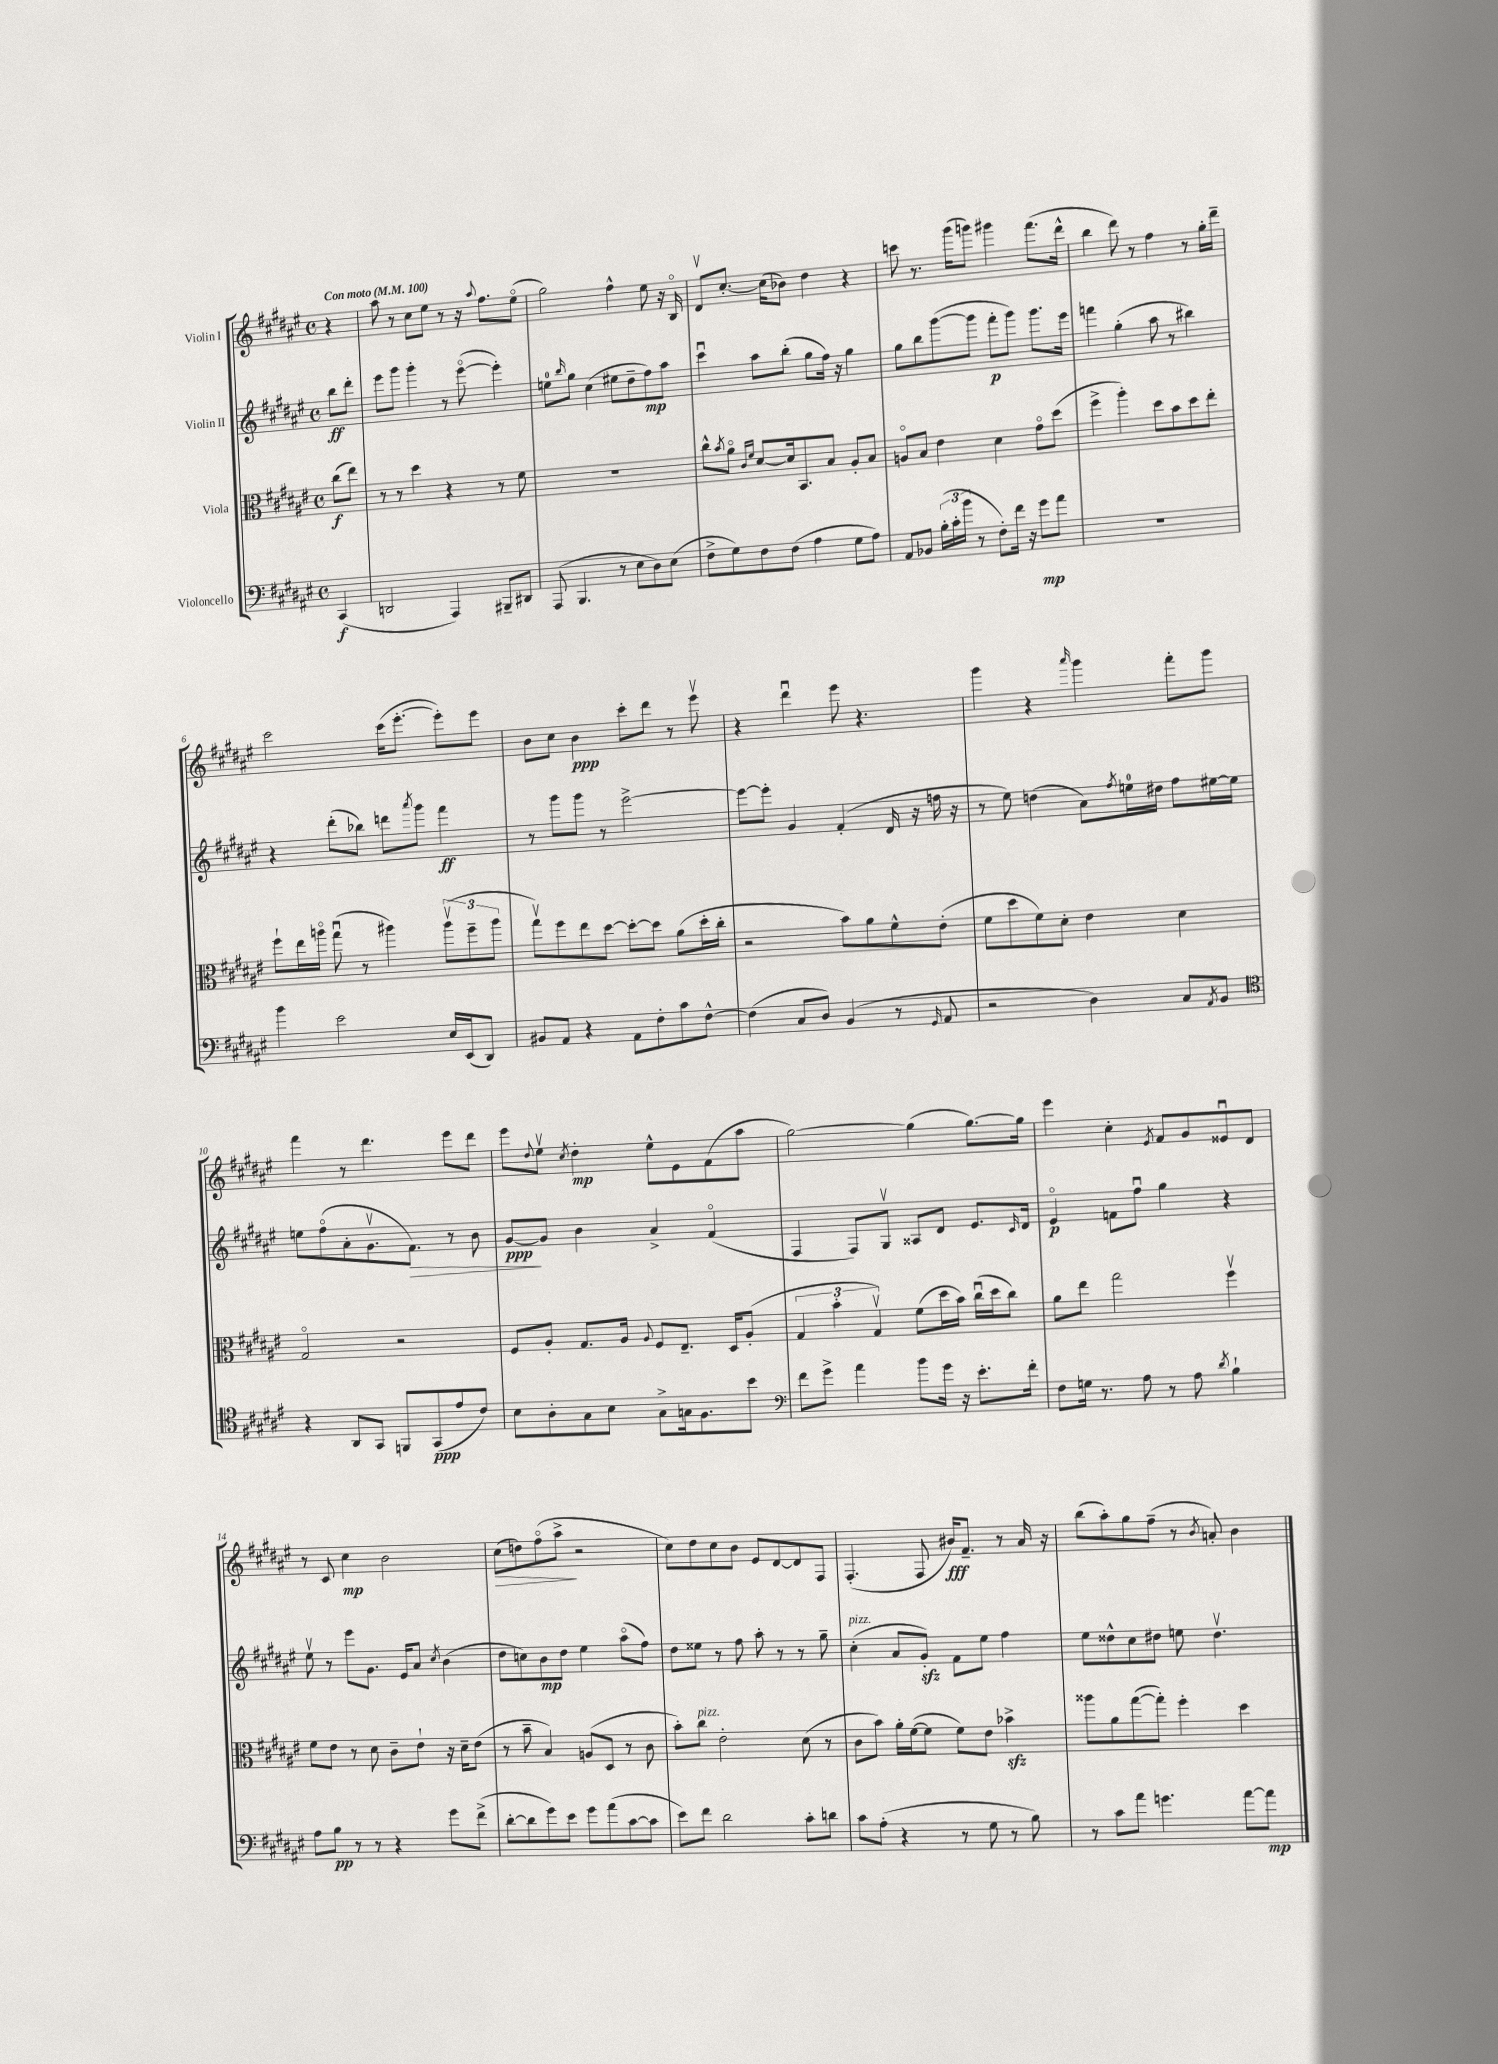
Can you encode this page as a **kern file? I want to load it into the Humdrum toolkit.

**kern	**kern	**kern	**kern
*staff4	*staff3	*staff2	*staff1
*clefF4	*clefC3	*clefG2	*clefG2
*k[f#c#g#d#a#e#]	*k[f#c#g#d#a#e#]	*k[f#c#g#d#a#e#]	*k[f#c#g#d#a#e#]
*M4/4	*M4/4	*M4/4	*M4/4
*met(c)	*met(c)	*met(c)	*met(c)
*MM100	*MM100	*MM100	*MM100
(4CC#	(8cc#	8bb	4r
.	8ee#)	8ddd#'	.
=	=	=	=
2DD	8r	8eee#	8aa#
.	8r	8ggg#	8r
.	4dd#	4ggg#'	8cc#
.	.	.	8ee#
4AAA#)	4r	8r	8r
.	.	([8eee#o	16r
.	.	.	8qqaa#
.	.	.	8.ff#
8BBB#~	8r	4eee#'])	.
8DD#	8f#	.	(8ee#o
=	=	=	=
(8AAA#	1r	8ee	2gg#)
.	.	16qqbb	.
4.BBB	.	8gg#	.
.	.	(4cc#	.
8r	.	8ee#	4ff#^^
8E#	.	8dd#~	.
8D#)	.	8ff#)	8ee#
(8E#	.	8aa#	16r
.	.	.	16Bo
=	=	=	=
8F#^	8cc#^^	4ccc#u	8d#v
.	8qb	.	.
8G#)	8a#o	.	[8.cc#'
.	16qqc#	.	.
.	16qqf#	.	.
8F#	[8d#	8aa#	.
.	.	.	(16cc#]
(8F#	16d#]	(8bb'	8b-)
.	8.BB	.	.
4A#	.	8gg#	4dd#
.	8B	16ff#)	.
.	.	16r	.
8G#	8A#'	4gg#	4r
8A#)	8B	.	.
=	=	=	=
8AA#	8Ao	8gg#	8ccc
8BB-	8B	8bb	8.r
(24B'	4e#	([8ggg#	.
24c#'	.	.	.
.	.	.	(16ggg#
24b	.	.	.
8r	.	8ggg#]	8ggg)
8F#')	4d#	8fff#'	4ggg#
16f#	.	8ggg#)	.
16r	.	.	.
8g#	8g#o	8.ggg#	(8.fff#
8a#	(8dd#	.	.
.	.	16eee#	16ddd#^^
=	=	=	=
1r	4ff#^	4fff	4bb
.	4aa#')	(4gg#'	8ddd#)
.	.	.	8r
.	8dd#	8aa#	4ff#
.	8b	8r	.
.	8dd#	4bb#)	8r
.	8ee#'	.	16gg#'
.	.	.	16ddd#~
=	=	=	=
4b	8ff#`	4r	2ccc#
.	16ee#	.	.
.	16aao	.	.
2e#	(8gg#u	(8ddd#'	.
.	8r	8bb-)	.
.	4aa#)	8ddd	(16ccc#
.	.	.	[8.eee#'
.	.	8qaaa#	.
.	.	8ggg#	.
16E#	(12aa#v	4fff#	8eee#'])
(16EE#	.	.	.
.	12ff#~	.	.
8DD#)	.	.	8eee#
.	12aa#	.	.
=	=	=	=
8BB#	8gg#v)	8r	8b
8AA#	8ff#	8ggg#	8cc#
4r	8ee#	8ggg#	4b
.	[8dd#	8r	.
8AA#	8dd#'_	[2eee#^	8ccc#'
8F#'	8dd#]	.	8ddd#
8c#	(8a#	.	8r
[8F#^^	16dd#'	.	8eee#v
.	16cc#'	.	.
=	=	=	=
(4F#]	2r	8eee#_	4r
.	.	8eee#']	.
8C#	.	4g#	4ddd#u
8D#)	.	.	.
(4BB	8b)	(4f#'	8eee#
.	8a#	.	4.r
8r	8f#^^	16d#	.
.	.	16r	.
16qqGG#	.	.	.
8AA#	(8e#'	16ff	.
.	.	16r	.
=	=	=	=
2r	8f#	8r	4ggg#
.	8dd#	8ee#)	.
.	8f#)	(4dd	4r
.	8d#'	.	.
.	.	.	16qqaaa#
4D#)	4e#	8a#)	4ggg#
.	.	8qff#	.
.	.	16ee	.
.	.	16dd#	.
8C#	4d#	8ff#	8fff#'
8qAA#	.	.	.
8BB	.	[16ee#	8ggg#
.	.	16ee#]	.
=	=	=	=
*clefC4	*	*	*
4r	2G#o	8ee	4fff#
.	.	(8ff#o	.
8AA#	.	8a#'	8r
8GG#	.	8.g#v	4.ddd#
8FF	2r	.	.
.	.	8.f#)	.
(8GG#	.	.	.
8e#	.	8r	8eee#
8c#)	.	8b	8ddd#
=	=	=	=
8B	8F#	[8g#	8eee#
.	.	.	8qqdd#
8A#'	8A#'	8g#]	8ee#v
.	.	.	8qcc#
8G#	8.G#	4b	4dd#'
8B	.	.	.
.	16A#	.	.
.	8qqA#	.	.
8G#^	8F#	4a#^	8ee#^^
16G	8.E#~	.	8e#
8.F#	.	.	.
.	.	(4f#o	(8f#
.	16D#	.	.
8b	(8A#'	.	8aa#
=	=	=	=
*clefF4	*	*	*
8f#	6G#	4F#	[2gg#)
8g#^	.	.	.
.	6b'	.	.
4a#	.	8F#)	.
.	6G#v)	.	.
.	.	8G#v	.
8b	(8f#	8A##	(4gg#]
16g#	16dd#	8d#	.
16r	16b)	.	.
8.e#'	(16cc#u	8.e#	[8.gg#)
.	16dd#	.	.
.	8cc#)	.	.
.	.	16qqc#	.
16f#'	.	16d#	16gg#]
=	=	=	=
8F#	8a#	4e#o	4eee#
16G	8ee#	.	.
8.r	.	.	.
.	2gg#	8f	4cc#'
8A#	.	8ff#u	.
.	.	.	8qe#
8r	.	4gg#	8f#
8A#	.	.	8g#
8qd#	.	.	.
4B`	4ff#v	4r	8e##u
.	.	.	8d#
=	=	=	=
8A#	8f#	8ee#v	8r
8B	8e#	8r	8c#
8r	8r	8eee#	4cc#
8r	8d#	8.g#	.
4r	8c#~	.	2b
.	.	16e#	.
.	8e#`	8a#	.
.	.	8qcc#	.
8g#	16r	(4b	.
.	16d#~	.	.
(8f#^	(8e#	.	.
=	=	=	=
[8d#'	8r	8dd#	(8cc#
8d#]	8b~	8cc)	8dd)
8g#)	4B)	8b	(8ff#o
8e#	.	8dd#	8aa#^
8g#	(8A	4ee#	2r
(8a#	8D#	.	.
[8c#	8r	(8aa#o	.
8c#]	8c#	8ff#)	.
=	=	=	=
8e#)	8b')	8dd#	8cc#)
8f#	8cc#	8ee##	8dd#
2d#	2e#'	8r	8cc#
.	.	8ff#	8b
.	.	8aa#'	8e#
.	.	8r	[8d#
8c#'	(8d#	8r	8d#]
8d	8r	8gg#~	8F#
=	=	=	=
8c#	8c#	(4cc#'	(4.F#'
(8A#'	8b)	.	.
4r	16a#'	8a#	.
.	([16f#	.	.
.	8f#]	8g#')	8F#
8r	8f#)	8f#	16b#)
.	.	.	8.f#~
8G#	8e#	8ee#	.
8r	4b-^	4ff#	8r
8B)	.	.	16a#
.	.	.	16r
=	=	=	=
8r	8aa##	8ee#	(8bb
8c#	8a#	8dd##^^	8aa#')
8a#	([8gg#	8cc#	8gg#
4.g	8gg#'])	8dd#	(8ff#~
.	4ff#'	8ee	8r
.	.	.	8qb
.	.	4.dd#v	8a')
[8a#	4dd#	.	4b
8a#]	.	.	.
==	==	==	==
*-	*-	*-	*-
